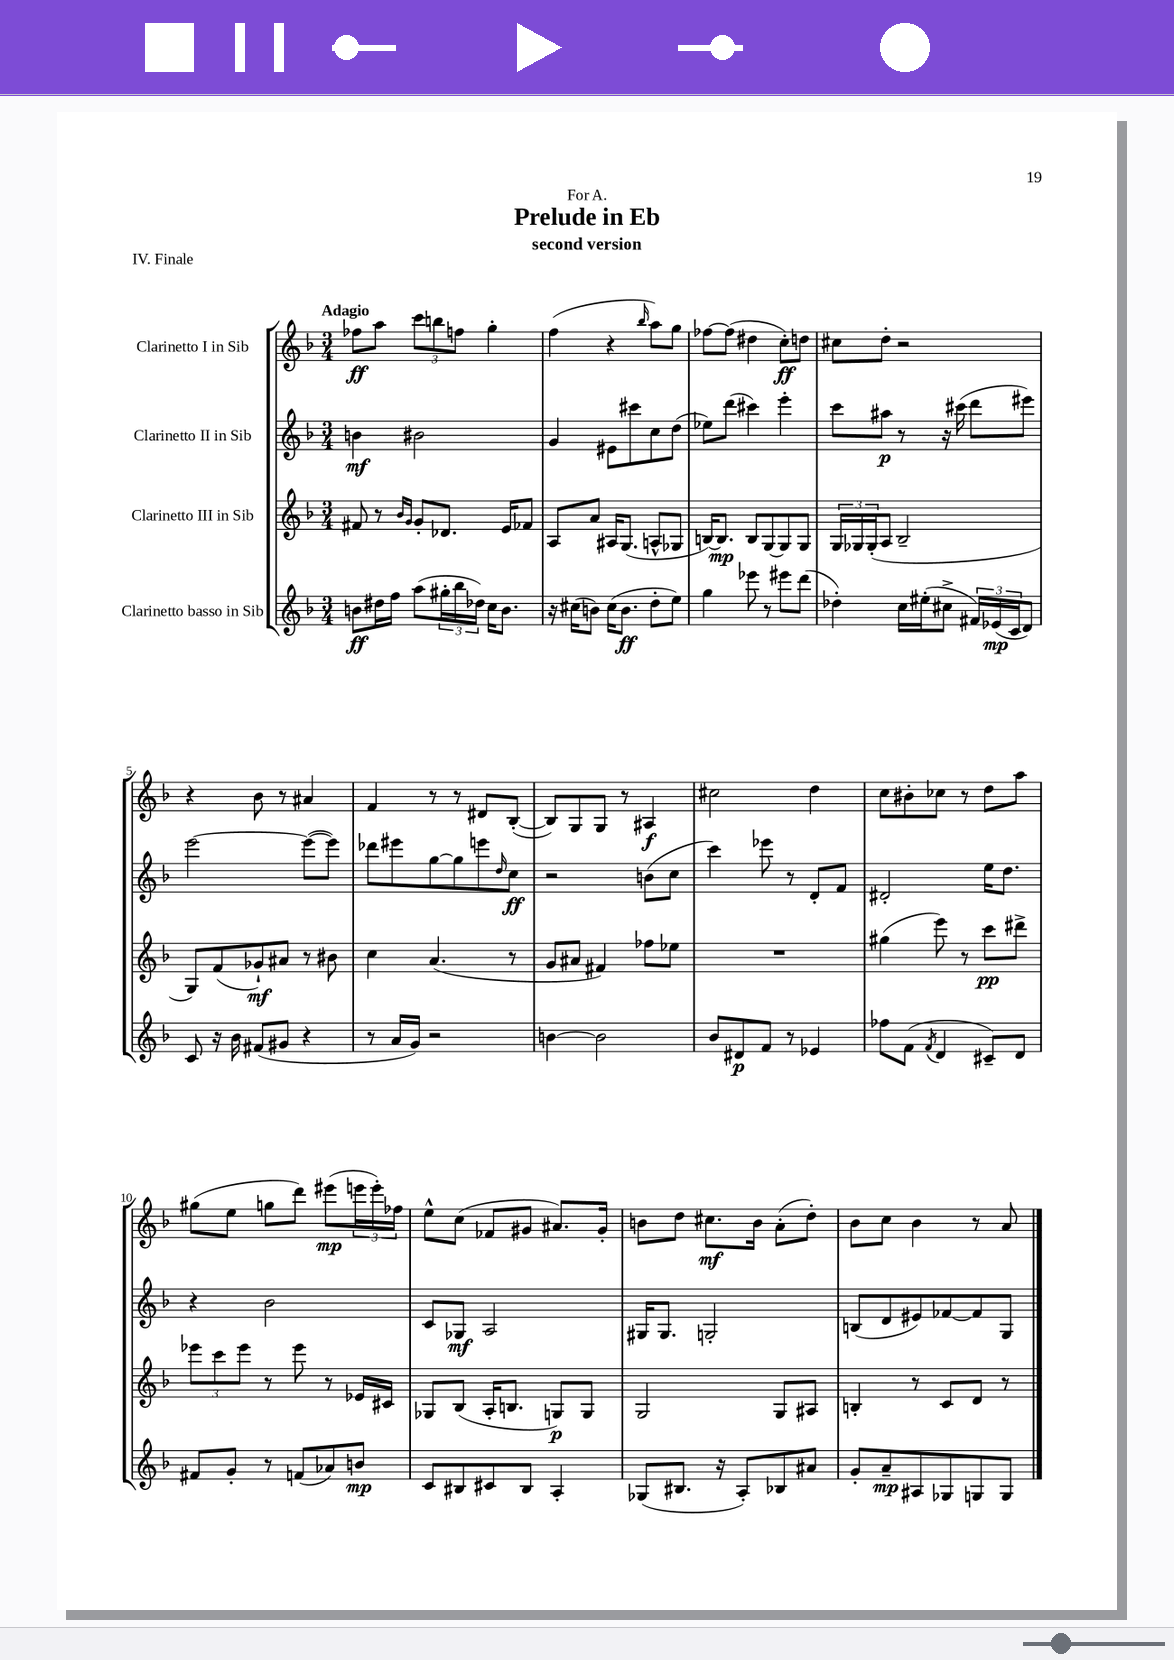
\header { title = "Prelude in Eb" subtitle = "second version" dedication = "For A." piece = "IV. Finale" }
<<
\new StaffGroup <<
\new Staff = "s0" \with { instrumentName = "Clarinetto I in Sib" } {
    \clef treble \key f \major \numericTimeSignature \time 3/4 \tempo "Adagio"
    fes''8\ff a''8 \tuplet 3/2 { c'''8 b''8 f''8 } g''4-. |
    f''4( r4 \grace { bes''16 } a''8) g''8 |
    fes''8~ fes''8( dis''4 c''8-.\ff) d''8 |
    cis''8 d''8-. r2 |
    r4 bes'8 r8 ais'4 |
    f'4 r8 r8 dis'8 bes8~-.( |
    bes8) g8 g8 r8 ais4\f |
    cis''2 d''4 |
    c''8 bis'8-. ces''8 r8 d''8 a''8 |
    gis''8( e''8 g''8 d'''8) eis'''8\mp( \tuplet 3/2 { e'''16 e'''16-.) fes''16 } |
    e''8-^ c''8( fes'8 gis'8 ais'8.) gis'16-. |
    b'8 d''8 cis''8.\mf b'16 a'8-.( d''8-.) |
    bes'8 c''8 bes'4 r8 a'8 \bar "|." |
}
\new Staff = "s1" \with { instrumentName = "Clarinetto II in Sib" } {
    \clef treble \key f \major \numericTimeSignature \time 3/4
    b'4\mf bis'2 |
    g'4 eis'8 cis'''8 c''8 d''8( |
    ees''8) d'''8( cis'''4) e'''4-. |
    c'''8 ais''8\p r8 r16 cis'''16( d'''8 eis'''8) |
    e'''2~ e'''8~( e'''8) |
    des'''8 eis'''8 g''8~ g''8 e'''8 \grace { d''16 } c''8\ff |
    r2 b'8( c''8 |
    c'''4) ees'''8 r8 d'8-. f'8 |
    dis'2-. e''16 d''8. |
    r4 bes'2 |
    c'8 ges8\mf a2 |
    gis16 gis8. g2-. |
    b8( d'8 eis'8) fes'8~ fes'8 g8 \bar "|." |
}
\new Staff = "s2" \with { instrumentName = "Clarinetto III in Sib" } {
    \clef treble \key f \major \numericTimeSignature \time 3/4
    fis'8 r8 \grace { bes'16 g'16 } g'8-. des'8. e'16 fes'8 |
    a8 a'8 ais16 g8.( a8-^ ges8 |
    b16~) b8.\mp b8 g8~ g8 g8 |
    \tuplet 3/2 { g16 ges16 ges16-.( } a8 bes2-- |
    g8) f'8( ges'8-!\mf) ais'8 r8 bis'8 |
    c''4 a'4.( r8 |
    g'8 ais'8 fis'4) fes''8 ees''8 |
    R2. |
    gis''4( e'''8) r8 c'''8\pp dis'''8-> |
    \tuplet 3/2 { ees'''8 c'''8 ees'''8 } r8 ees'''8 r8 ees'16 cis'16 |
    ges8 bes8( a16-. b8. g8\p) g8 |
    g2 g8 ais8 |
    b4-. r8 c'8 d'8 r8 \bar "|." |
}
\new Staff = "s3" \with { instrumentName = "Clarinetto basso in Sib" } {
    \clef treble \key f \major \numericTimeSignature \time 3/4
    b'8\ff dis''16 f''16 a''8( \tuplet 3/2 { gis''16-. bes''16 des''16) } c''16 b'8. |
    r16 cis''16( b'8) cis''16( b'8.\ff d''8-. e''8) |
    g''4 ees'''8 r8 eis'''8 d'''8( |
    des''4-.) c''16 eis''16-.( cis''8-> \tuplet 3/2 { fis'16) ees'16\mp( c'16 } d'8) |
    c'8 r16 bes'16 fis'8( gis'8 r4 |
    r8 a'16 g'16) r2 |
    b'4~ b'2 |
    bes'8 dis'8\p f'8 r8 ees'4 |
    fes''8 f'8( \acciaccatura { f'8 } d'4 cis'8--) d'8 |
    fis'8 g'8-. r8 f'8( aes'8) b'8\mp |
    c'8 bis8 cis'8 bis8 a4-. |
    ges8( bis8. r16 a8-.) bes8 ais'8 |
    g'8-. a'8--\mp ais8 ges8 g8 g8 \bar "|." |
}
>>
>>
